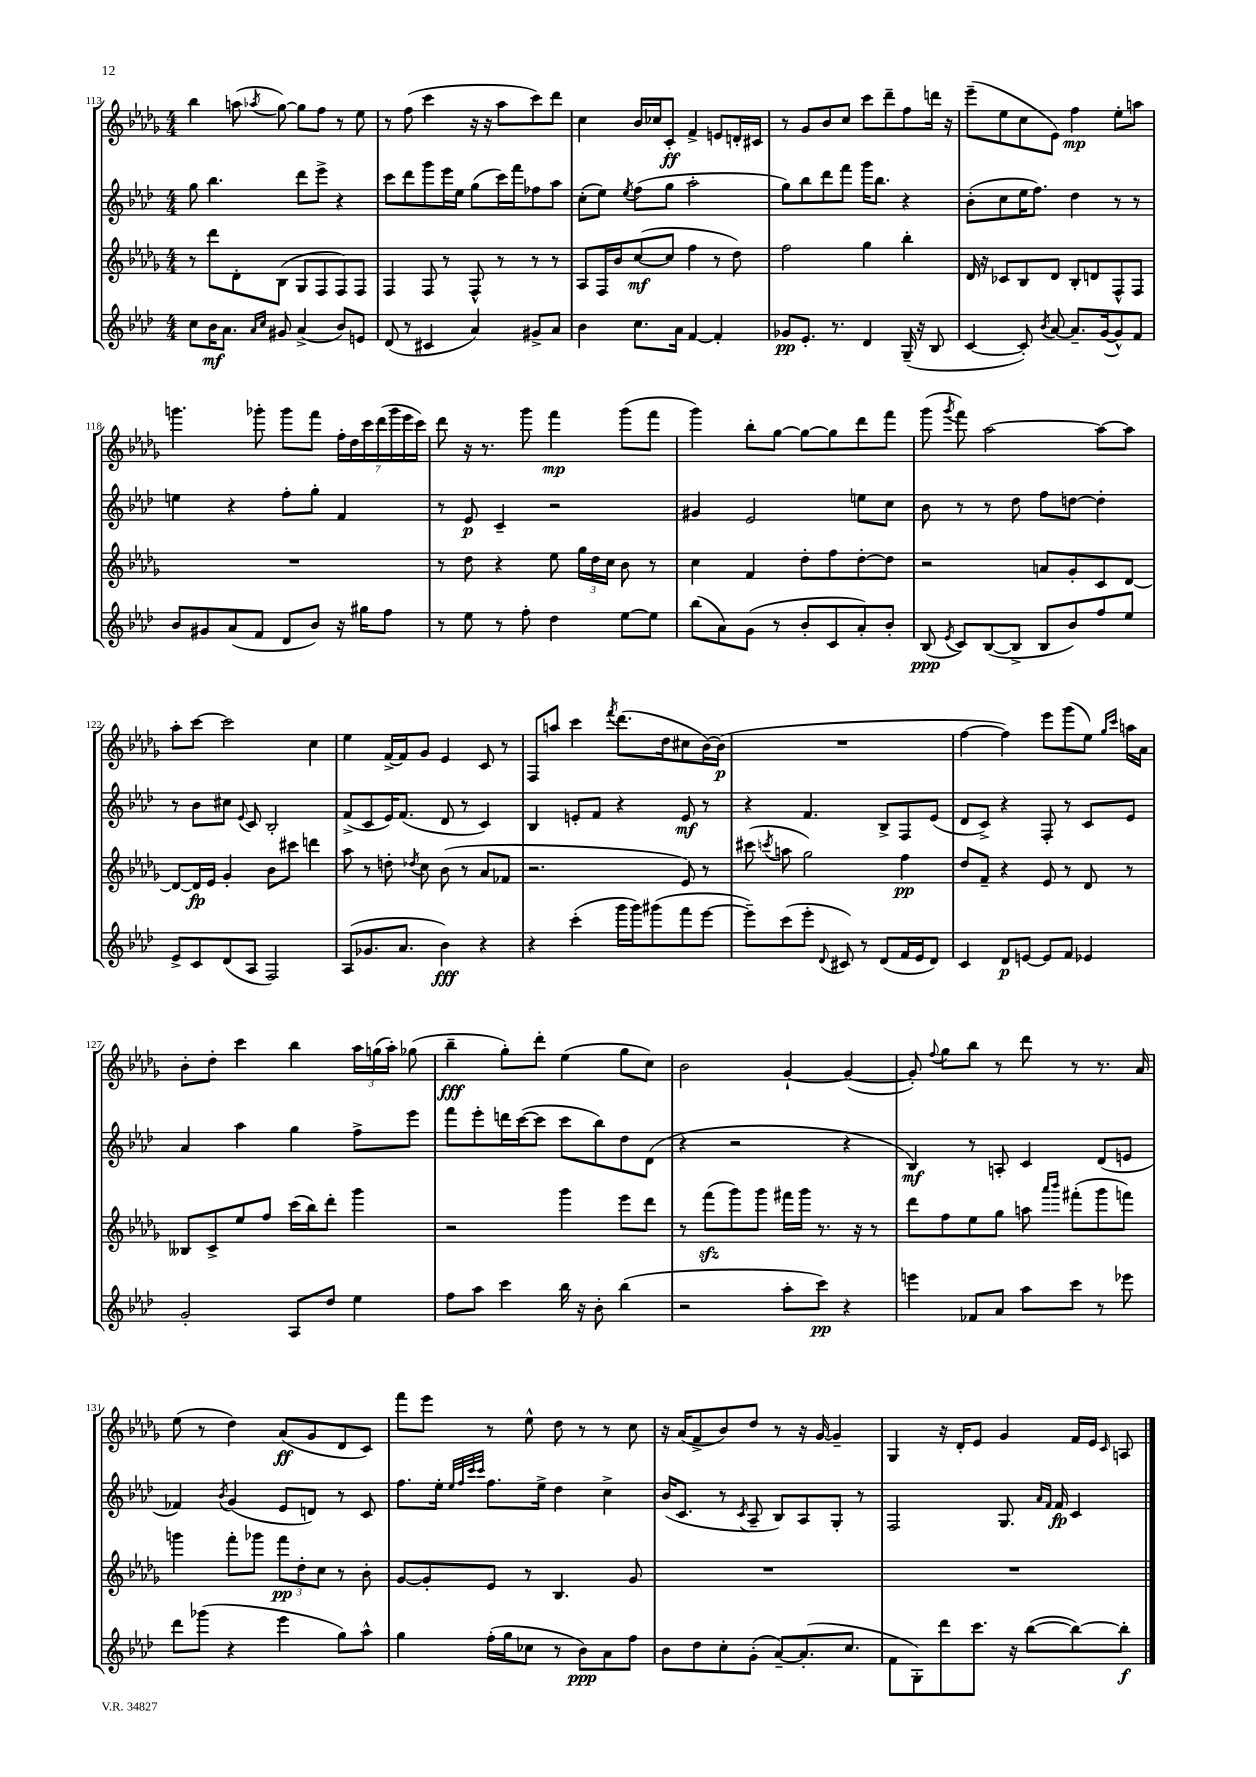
<<
\new StaffGroup <<
\new Staff = "s0" {
    \clef treble \key des \major \numericTimeSignature \time 4/4
    \autoBeamOff bes''4 a''8( \acciaccatura { aes''8 } ges''8~) ges''8[ f''8] r8 ees''8 |
    r8 f''8( c'''4 r16 r16 aes''8[ c'''8) des'''8] |
    c''4 bes'16[ ces''16 c'8]-.\ff f'4-> e'8[ d'16-. cis'16] |
    r8 ges'8[ bes'8 c''8] c'''8[ des'''8-- f''8 d'''16] r16 |
    ees'''8[--( ees''8 c''8 ees'8]) f''4\mp ees''8[-. a''8] |
    g'''4. ges'''8-. ges'''8[ f'''8] \tuplet 7/4 { f''16[-. des''16 c'''16 des'''16( ges'''16 ees'''16 c'''16]) } |
    des'''8 r16 r8. ges'''8 f'''4\mp ges'''8[( f'''8] |
    ges'''4) bes''8[-. ges''8]~ ges''8[~ ges''8 des'''8 f'''8] |
    ges'''8( \acciaccatura { ges'''8 } f'''8) aes''2~ aes''8[~ aes''8] |
    aes''8[-. c'''8]~ c'''2 c''4 |
    ees''4 f'16[~-> f'16 ges'8] ees'4 c'8 r8 |
    f8[ a''8] c'''4 \acciaccatura { f'''8 } des'''8.[( des''16 cis''8 bes'16~) bes'16]\p( |
    R1 |
    f''4~ f''4) ees'''8[ ges'''8( ees''8]) \grace { ges''16[ c'''16] } a''16[ aes'16] |
    bes'8[-. des''8]-. c'''4 bes''4 \tuplet 3/2 { aes''16[ g''16( aes''16]-.) } ges''8( |
    bes''4--\fff ges''8[-.) des'''8]-. ees''4( ges''8[ c''8]) |
    bes'2 ges'4~-! ges'4~( |
    ges'8-.) \appoggiatura { f''8 } ges''8[ bes''8] r8 des'''8 r8 r8. aes'16 |
    ees''8( r8 des''4) aes'8[\ff( ges'8 des'8 c'8]) |
    f'''8[ ees'''8] r8 ees''8-^ des''8 r8 r8 c''8 |
    r16 aes'16[( f'8-> bes'8) des''8] r8 r16 ges'16~ ges'4-- |
    ges4 r16 des'16[-. ees'8] ges'4 f'16[ ees'16] \grace { c'16 } a8 \bar "|." |
}
\new Staff = "s1" {
    \clef treble \key aes \major \numericTimeSignature \time 4/4
    \autoBeamOff g''8 bes''4. des'''8[ ees'''8]-> r4 |
    c'''8[ des'''8 g'''8 ees'''16 ees''16] g''8[( c'''16) f'''16 fes''8 aes''8] |
    c''8[-.( ees''8]) \acciaccatura { ees''8 } f''8[( g''8] aes''2-. |
    g''8[) bes''8 des'''8 f'''8] g'''16[ bes''8.] r4 |
    bes'8[-.( c''8 ees''16 f''8.]) des''4 r8 r8 |
    e''4 r4 f''8[-. g''8]-. f'4 |
    r8 ees'8\p c'4-- r2 |
    gis'4 ees'2 e''8[ c''8] |
    bes'8 r8 r8 des''8 f''8[ d''8]~ d''4-. |
    r8 bes'8[ cis''8] \appoggiatura { ees'8 } c'8 bes2-. |
    f'8[->( c'8 ees'16) f'8.]( des'8 r8 c'4) |
    bes4 e'8[-. f'8] r4 e'8\mf r8 |
    r4 f'4. bes8[-> f8 ees'8]( |
    des'8[ c'8]->) r4 f8-. r8 c'8[ ees'8] |
    aes'4 aes''4 g''4 f''8[-> ees'''8] |
    f'''8[ ees'''8-. d'''16 c'''16~( c'''8] c'''8[ bes''8) des''8 des'8]( |
    r4 r2 r4 |
    bes4\mf) r8 a8-. c'4 des'8[( e'8] |
    fes'4) \acciaccatura { bes'8 } g'4( ees'8[ d'8]) r8 c'8 |
    f''8.[ ees''16]-. \grace { ees''32[ f''32 c'''32 c'''32] } f''8.[ ees''16]-> des''4 c''4-> |
    bes'16[( c'8.] r8 \acciaccatura { c'8 } aes8-- bes8[) aes8 g8]-. r8 |
    f2 g8. \grace { aes'16[ f'16] } f'16\fp c'4 \bar "|." |
}
\new Staff = "s2" {
    \clef treble \key des \major \numericTimeSignature \time 4/4
    \autoBeamOff r8 des'''8[ des'8-. bes8]( ges8[ f8 f8) f8] |
    f4 f8 r8 f8-^ r8 r8 r8 |
    aes8[ f16 bes'16 c''8~\mf( c''8] f''4 r8 des''8) |
    f''2 ges''4 bes''4-. |
    des'16 r16 ces'8[ bes8 des'8] bes8[-. d'8 f8-^ f8] |
    R1 |
    r8 des''8 r4 ees''8 \tuplet 3/2 { ges''16[ des''16 c''16] } bes'8 r8 |
    c''4 f'4 des''8[-. f''8 des''8~-. des''8] |
    r2 a'8[ ges'8-. c'8 des'8]~ |
    des'8[~ des'16\fp ees'16] ges'4-. bes'8[ cis'''8] d'''4 |
    aes''8 r8 d''8-. \acciaccatura { des''8 } c''8 bes'8( r8 aes'8[ fes'8] |
    r2. ees'8) r8 |
    cis'''8( \acciaccatura { c'''8 } a''8 ges''2) f''4\pp |
    des''8[ f'8]-- r4 ees'8 r8 des'8 r8 |
    beses8[ c'8-> ees''8 f''8] c'''16[( bes''16) des'''8]-. ges'''4 |
    r2 ges'''4 ees'''8[ des'''8] |
    r8 f'''8[\sfz( ges'''8) ges'''8] fis'''16[ ges'''16] r8. r16 r8 |
    des'''8[ f''8 ees''8 ges''8] a''8 \grace { aes'''16[ bes'''16] } fis'''8[-.( ges'''8 f'''8]) |
    g'''4 f'''8[-. ges'''8] \tuplet 3/2 { f'''8[\pp des''8-. c''8] } r8 bes'8-. |
    ges'8[~ ges'8-. ees'8] r8 bes4. ges'8 |
    R1 |
    R1 \bar "|." |
}
\new Staff = "s3" {
    \clef treble \key aes \major \numericTimeSignature \time 4/4
    \autoBeamOff c''8[ bes'16\mf aes'8.] \grace { aes'16[ c''16] } gis'8 aes'4->( bes'8[) e'8] |
    des'8( r8 cis'4 aes'4) gis'8[-> aes'8] |
    bes'4 c''8.[ aes'16] f'4~ f'4-. |
    ges'8[\pp ees'8.]-. r8. des'4 g16--( r16 bes8 |
    c'4~ c'8-.) \acciaccatura { bes'8 } aes'8~ aes'8.[-- g'16~( g'8-^) f'8] |
    bes'8[ gis'8 aes'8( f'8] des'8[ bes'8]) r16 gis''16[ f''8] |
    r8 ees''8 r8 f''8-. des''4 ees''8[~ ees''8] |
    bes''8[( aes'8) g'8]( r8 bes'8[-. c'8 aes'8-.) bes'8]-. |
    bes8\ppp( \acciaccatura { ees'8 } c'8[) bes8~( bes8]-> bes8[ bes'8) f''8 ees''8] |
    ees'8[-> c'8 des'8( aes8] f2) |
    aes8[( ges'8. aes'8.] bes'4\fff) r4 |
    r4 c'''4-.( g'''16[ g'''16) gis'''8( f'''8 ees'''8]~ |
    ees'''8[--) c'''8( ees'''8]-. \appoggiatura { des'8 } cis'8) r8 des'8[( f'16 ees'16 des'8]) |
    c'4 des'8[\p e'8]~ e'8[ f'8] ees'4 |
    g'2-. aes8[ des''8] ees''4 |
    f''8[ aes''8] c'''4 bes''16 r16 bes'8-. bes''4( |
    r2 aes''8[-. c'''8]\pp) r4 |
    e'''4 fes'8[ aes'8] aes''8[ c'''8] r8 ees'''8 |
    des'''8[ ges'''8]( r4 ees'''4 g''8[) aes''8]-^ |
    g''4 f''16[-.( g''16 ces''8] r8 bes'8[\ppp) aes'8 f''8] |
    bes'8[ des''8 c''8-. g'8]-.( aes'8[~--) aes'8.-.( c''8.] |
    f'8[ g8-.) des'''8 c'''8.] r16 bes''8[~( bes''8~) bes''8]-.\f \bar "|." |
}
>>
>>
\layout { \context { \Score currentBarNumber = #113 } }
